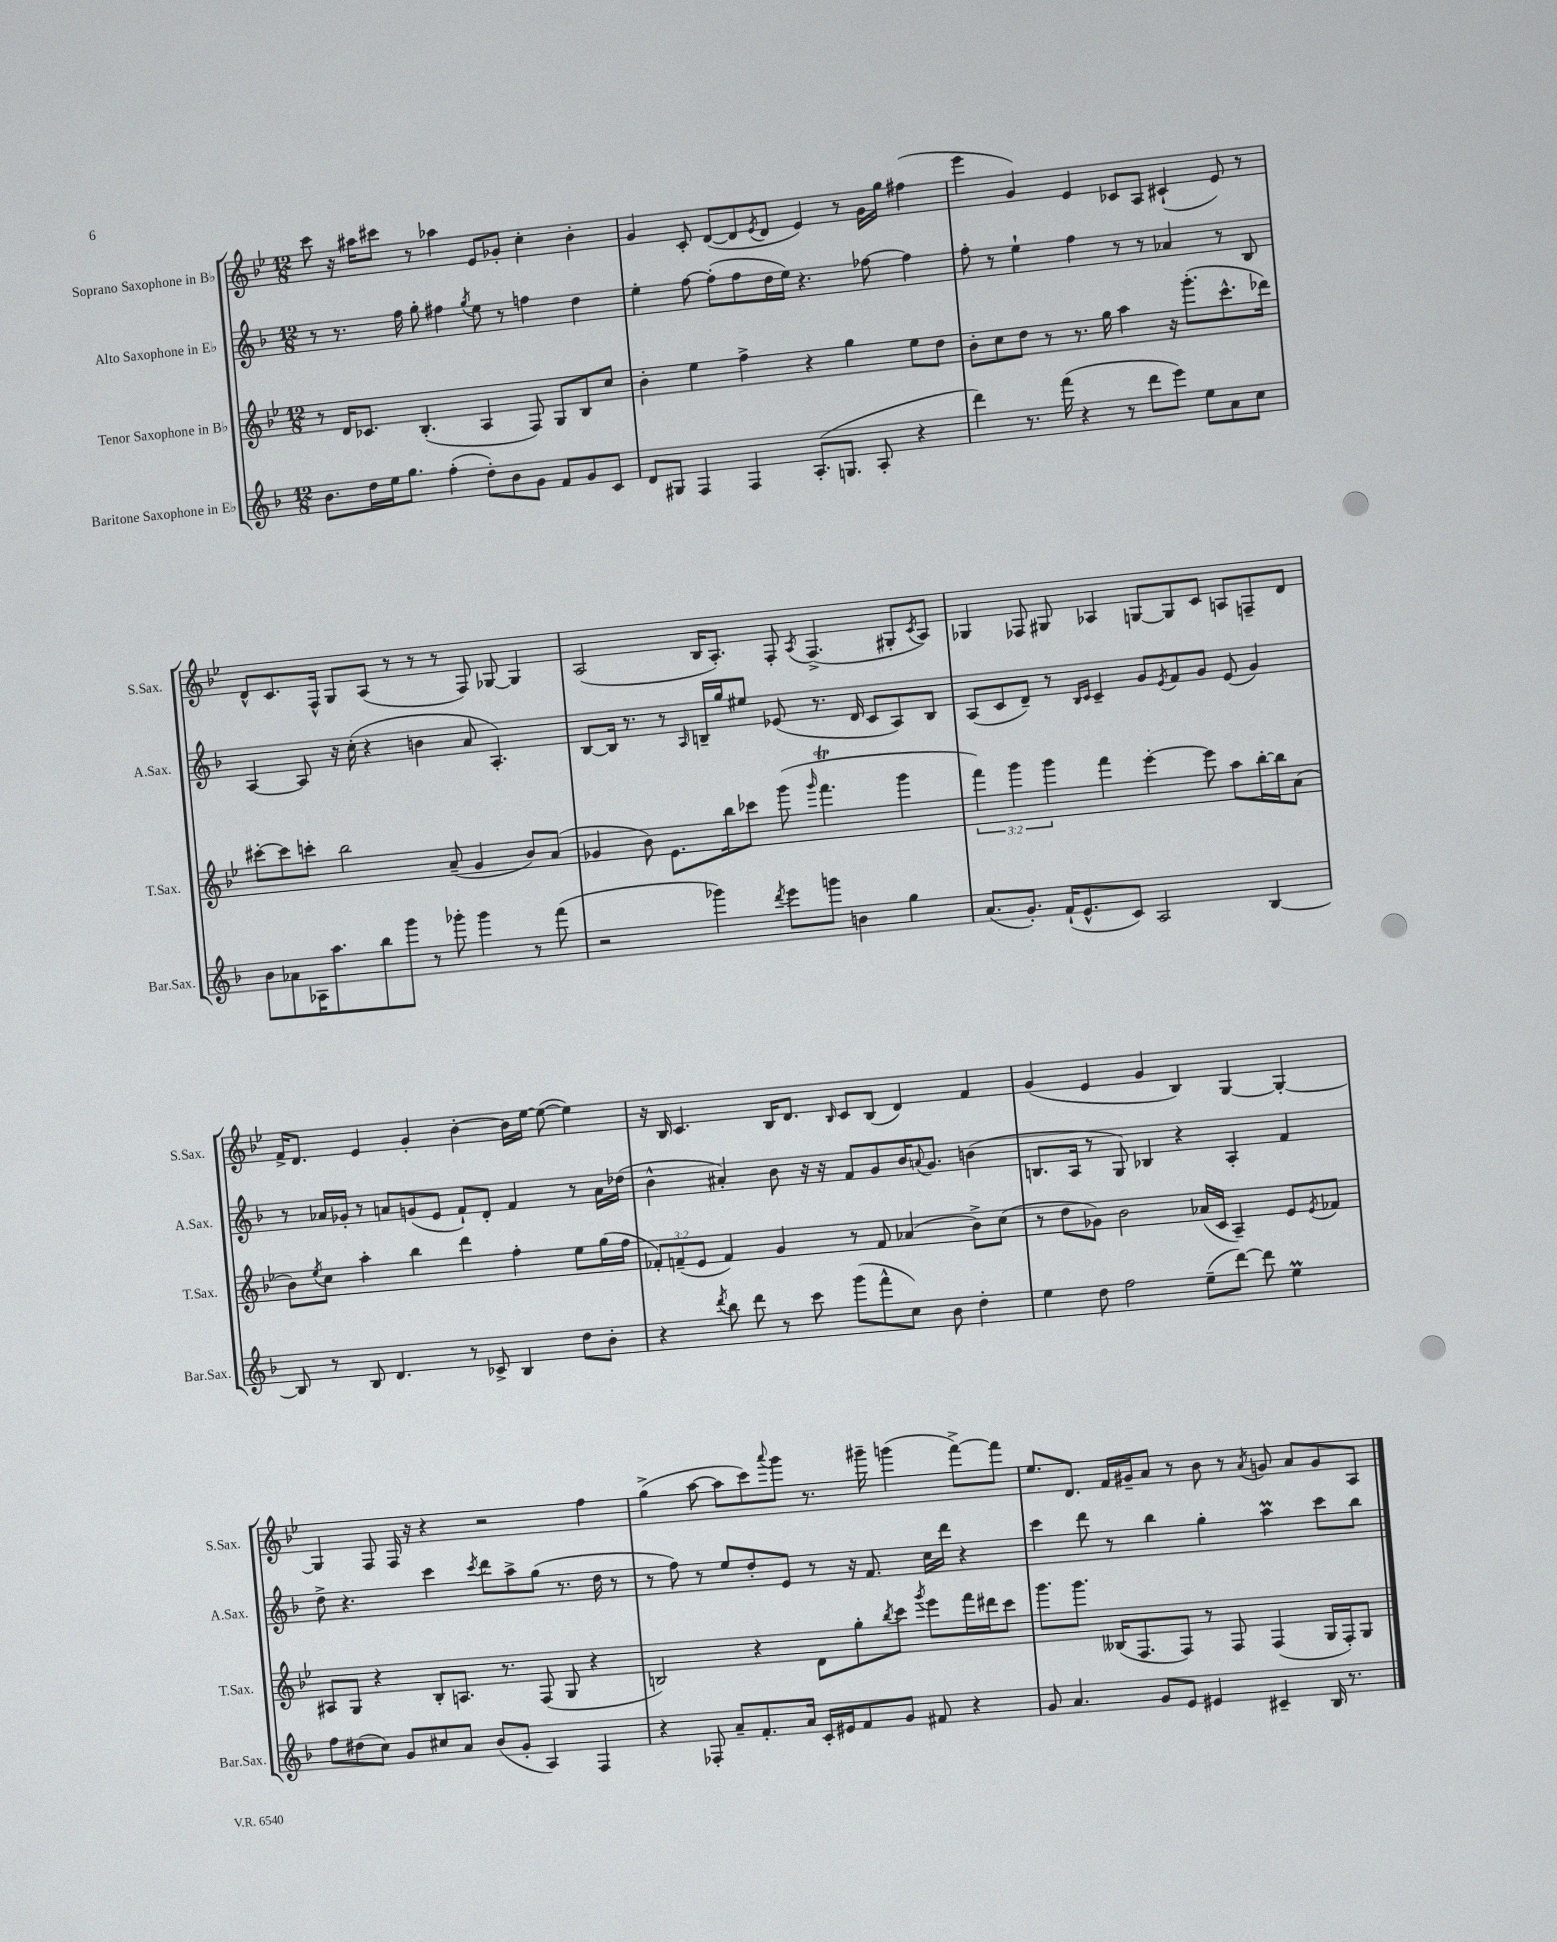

**kern	**kern	**kern	**kern
*part4	*part3	*part2	*part1
*staff4	*staff3	*staff2	*staff1
*I"Baritone Saxophone in E♭	*I"Tenor Saxophone in B♭	*I"Alto Saxophone in E♭	*I"Soprano Saxophone in B♭
*I'Bar.Sax.	*I'T.Sax.	*I'A.Sax.	*I'S.Sax.
*clefG2	*clefG2	*clefG2	*clefG2
*k[b-]	*k[b-e-]	*k[b-]	*k[b-e-]
*M12/8	*M12/8	*M12/8	*M12/8
=20	=20	=20	=20
8.b-\L	8r	8r	8ccc\
.	16d/KL	8.r	16r
16dd\L	8.c-X/J	.	16aa#X\KL
16ee\J	.	.	8ccc#X\J
8.gg\J	.	16ff\	.
.	(4.B-'/	8gg'\	8r
(4ff'\	.	4ff#X\	4aa-X\
.	.	8qgg/	.
8dd'\L)	4A/	8ee\	8e-/L
8b-\	.	8r	8g-X'/J
8g\J	8F/)	4ffn\	4cc'\
8f/L	8G/L	.	.
8g/	8B-/	4dd\	4b-'\
8c/J	8cc/J	.	.
=21	=21	=21	=21
8d/L	4b-'\	4ee'\	4g/
8G#X/J	.	.	.
4F/	4ee-\	[8ff\	8c'/
.	.	(8ff'\L]	([8d/L
4F/	4ff^\	8ff\	8d/]
.	.	.	8qe-/
.	.	16dd\L	8d/J
.	.	16ee\JJ)	.
(8.A'/L	4r	4.r	4e-/)
8.Gn/J	.	.	.
.	4gg\	.	8r
8A'/	.	[8ff-X\	16g\LL
.	.	.	16gg\JJ
4r	8ee-\L	4ff-\]	(4ff#X\
.	8dd\J	.	.
=22	=22	=22	=22
4ddd\)	8b-'\L	8ff'\	4eee-\
.	8cc\	8r	.
8.r	8dd\J	4ee`\	4g/)
.	8r	.	.
(16fff\	.	.	.
4r	8.r	4ff\	4e-/
.	16gg\	.	.
8r	4aa\	8r	8c-X/L
8ddd\L	.	8r	8A/J
8eee\J)	16r	4a-X/	(4c#X`/
.	(8.ggg'\L	.	.
8ee\L	.	.	.
8a\	8.ccc^^\	8r	8e-/)
8cc\J	.	8B-/	8r
.	16ddd-X\Jk)	.	.
!!LO:LB:g=z
=23	=23	=23	=23
8b-\L	[8ccc#X'\L	[4A/	8d^^/L
8a-X\	8ccc#\]	.	8.c/
16A-X\K	8cccn'\J	8A/]	.
8.aa\	.	.	16F^^/Jk
.	2bb-\	16r	8G/L
.	.	(16cc'\	.
8bb-\	.	4r	(8A/J
8ggg\J	.	.	8r
8r	.	4bn\	8r
8ggg-X'\	(8a~/	.	8r
4ggg-\	4g/	8a/	8F/)
.	.	4.A'/)	[8G-X/
8r	8b-/L)	.	4G-/]
(8fff\	(8a/J	.	.
=24	=24	=24	=24
2r	4g-X/	[8B-/L	(2A/
.	.	16B-/Jk]	.
.	.	8.r	.
.	8b-\)	.	.
.	8.e-\L	8r	.
.	.	16qqA/	.
4ggg-X\)	.	16Bn~/LL	16B-/KL
.	16bb-\k	16gg/J	8.A'/J)
.	8ccc-X\J	8ee#X/J	.
8qddd/	.	.	.
8eee\L	(8ggg\	(8e-X/	8F'/
.	16qqggg/	.	8qA/
8gggn\J	4.fffT\	8.r	(4.F^/
4bn\	.	.	.
.	.	16d/	.
.	.	8c/L	.
4gg\	4ggg\	8A/)	8G#X'/L
.	.	.	8qc/
.	.	8B/J	8A/J)
=25	=25	=25	=25
(8.a/L	6fff\)	(8A/L	4G-X/
.	.	8c/	.
.	6ggg\	.	.
8.g'/J)	.	.	.
.	.	8d~/J)	8F-X/
.	6ggg\	.	.
(16f`/KL	.	8r	8G#X/
8.e^^/	.	.	.
.	.	16qqB-/LL	.
.	.	16qqc/JJ	.
.	4fff\	4c~/	4A-X/
8c/J)	.	.	.
2A/	[4eee-'\	8g/L	[8Gn/L
.	.	8qe/	.
.	.	8f/	8G/]
.	8eee-\]	8g/J	8c/J
.	8aa\L	(8e/	8An/L
[4B-/	[16bb-'\L	4g/)	8Fn~/
.	16bb-\J]	.	.
.	(8a\J	.	8d/J
!!LO:LB:g=z
=26	=26	=26	=26
8B-/]	8b-\L)	8r	16f^/KL
.	.	.	8.d/J
.	8qee-/	.	.
8r	8cc\J	16a-X/LL	.
.	.	16g-X'/JJ	.
8B-/	4aa'\	8r	4e-/
4.d/	.	8an/L	.
.	4bb-\	(8gn/	4g'/
.	.	8e/J	.
8r	4ddd\	8f`/L)	[4b-'\
8c-X^/	.	8d'/J	.
4B-/	4ff'\	4f/	16b-\LL]
.	.	.	[16ee-\JJ
.	.	.	(8ee-\_
8dd\L	8ee-\L	8r	4ee-\])
8b-'\J	(16gg\L	16a\LL	.
.	16ff\JJ	(16dd-X\JJ	.
=27	=27	=27	=27
4r	12f-X'/L)	4b-^^\	16r
.	.	.	16B-/
.	(12fn~/	.	.
.	.	.	4.c/
.	12e-/J	.	.
8qddd/	.	.	.
8bb-\	4f/)	4a#X'/)	.
8ddd\	.	.	.
8r	4g/	8b-\	16B-/KL
.	.	.	8.d/J
8ccc\	.	16r	.
.	.	16r	.
.	.	.	16qqB-/
(8ggg\L	8r	8f/L	8c/L
8fff^^\	8f/	8g/	(8B-/J
8cc\J)	(4a-X/	16b-/K	4d/)
.	.	8qqan/	.
.	.	8.g/J	.
8b-\	.	.	.
4dd'\	8b-^\L)	(4bn\	4f/
.	(8cc\J	.	.
=28	=28	=28	=28
4ee\	8r	8.Bn/L	(4g/
.	8dd\L	.	.
.	.	16A/Jk	.
8dd\	8g-X\J)	8r	4e-/
2ff\	2b-\	8G/)	.
.	.	4B-X/	4g/
.	.	4r	4B-/)
(8ee~\L	(16a-X/LL	.	.
.	16c/JJ	.	.
[8ddd\J)	4A~/)	4A'/	[4G/
8ddd\]	.	.	.
4eem\	8e-/L	4f/	4G'/_
.	8qe-/	.	.
.	8f-X/J	.	.
!!LO:LB:g=z
=29	=29	=29	=29
8ff\L	8A#X/L	8dd^\	4G/]
(8dd#X\	8G/J	4.r	.
8cc\J)	4r	.	8F/
8g/L	.	.	16F/
.	.	.	16r
8cc#X/	8B-'/L	4ccc\	4r
8a/J	8.An/J	.	.
.	.	8qccc/	.
(8b-/L	.	8ddd\L	2r
.	8.r	.	.
8g'/J	.	8aa^\	.
4A/)	(8F/	(8gg\J	.
.	8G/	8.r	.
4F/	4r	.	4ff\
.	.	16dd\	.
.	.	8r	.
=30	=30	=30	=30
4r	2Bn/)	8r	(4gg^\
.	.	8ff\)	.
8F-X'/	.	8r	[8aa\
8a~/L	.	8ee/L	8aa\L]
8.f'/	4r	8dd'/	8ccc\)
.	.	.	8qqaaa/
.	.	8e/J	8ggg\J
16a/Jk	.	.	.
16c'/LL	8d\L	8r	8.r
16e#X/J	.	.	.
8f/	8gg'\	16r	.
.	.	8.f/	16ggg#X~\
.	8qbb-/	.	.
8g/J	8ccc\J	.	(4gggn\
.	8qggg/	.	.
8f#X/	8eee-\L	16cc\LL	.
.	.	16ddd\JJ	.
4r	16fff\L	4r	[8fff^\L)
.	16ddd#X\J	.	.
.	8ccc\J	.	8fff\J]
=31	=31	=31	=31
8g/	8.ggg\L	4ccc\	8.ee-/L
4.a/	.	.	.
.	8.ggg\J	.	8.d/J
.	.	8ddd\	.
.	(16B--X/KL	8r	16f/LL
.	8.F/	.	16g#X~/J
8g/L	.	4bb-\	8a/J
8e/J	8F/J)	.	8r
4e#X/	8r	4gg'\	8b-\
.	8F/	.	8r
.	.	.	8qa/
4c#X~/	(4F/	4aam\	8gn/
.	.	.	8a/L
16B-/	16G/LL	8ccc\L	8g/
8.r	16F'/J)	.	.
.	8G/J	8bb-\J	8A/J
==	==	==	==
*-	*-	*-	*-
